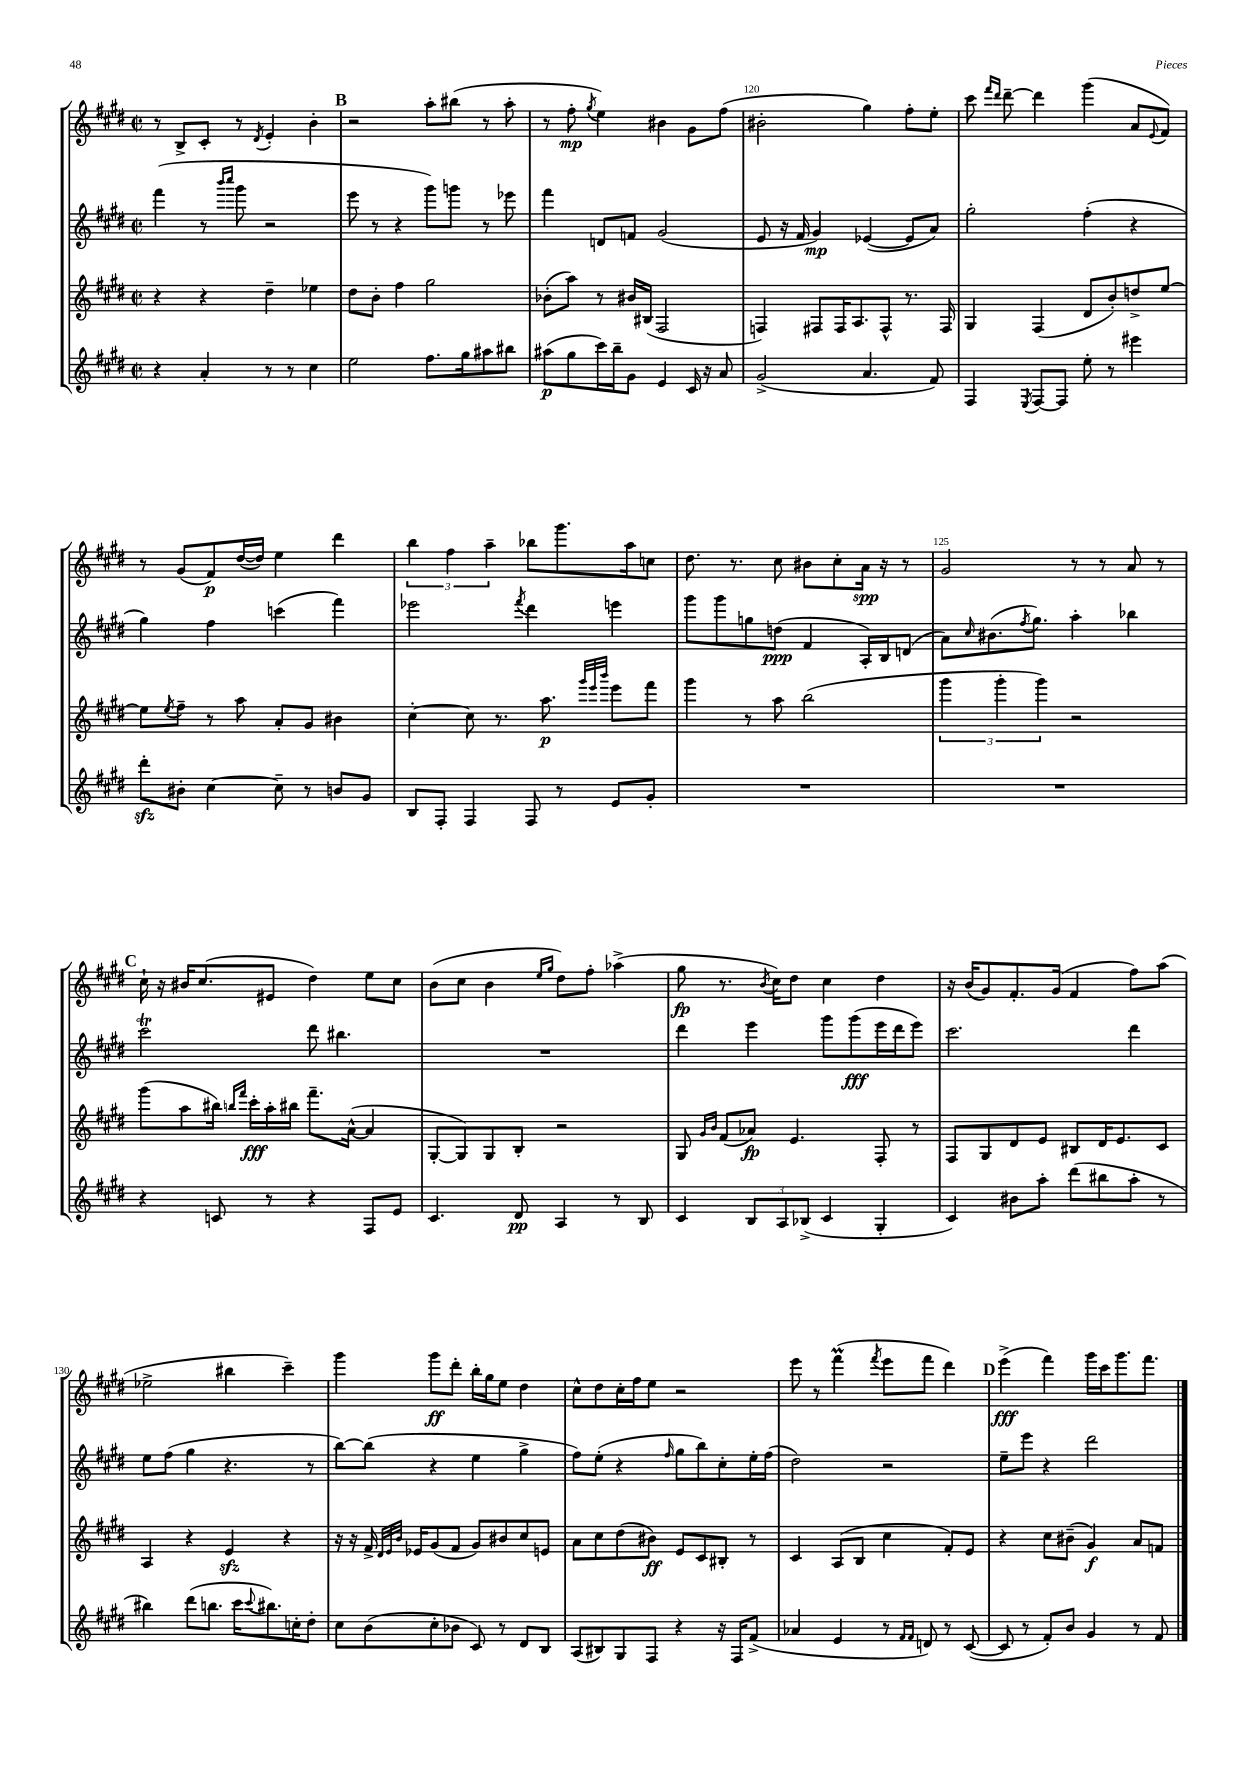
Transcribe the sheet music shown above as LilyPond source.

<<
\new StaffGroup <<
\new Staff = "s0" {
    \clef treble \key e \major \defaultTimeSignature \time 2/2
    r8 b8-> cis'8-. r8 \acciaccatura { dis'8 } e'4-. b'4-. |
    \mark \markup { \bold "B" } r2 a''8-. bis''8( r8 a''8-. |
    r8 fis''8-.\mp \acciaccatura { gis''8 } e''4) bis'4 gis'8 fis''8( |
    bis'2-. gis''4) fis''8-. e''8-. |
    cis'''8 \grace { fis'''16 dis'''16 } dis'''8~-- dis'''4 gis'''4( a'8 \appoggiatura { e'8 } fis'8) |
    r8 gis'8( fis'8\p) dis''16~( dis''16) e''4 dis'''4 |
    \tuplet 3/2 { b''4 fis''4 a''4-- } bes''8 gis'''8. a''16 c''8 |
    dis''8. r8. cis''8 bis'8 cis''8-. a'16\spp r16 r8 |
    gis'2 r8 r8 a'8 r8 |
    \mark \markup { \bold "C" } cis''16-! r16 bis'16 cis''8.( eis'8 dis''4) e''8 cis''8 |
    b'8( cis''8 b'4 \grace { e''16 gis''16 } dis''8) fis''8-. aes''4->( |
    gis''8\fp r8. \acciaccatura { b'8 } cis''16) dis''8 cis''4 dis''4 |
    r16 b'16( gis'8) fis'8.-. gis'16( fis'4 fis''8) a''8( |
    ees''2-> bis''4 cis'''4--) |
    gis'''4 gis'''8\ff dis'''8-. b''16-. gis''16 e''8 dis''4 |
    cis''8-^ dis''8 cis''16-. fis''16 e''8 r2 |
    e'''8 r8 fis'''4\prall( \acciaccatura { fis'''8 } e'''8 fis'''8 dis'''4) |
    \mark \markup { \bold "D" } e'''4->\fff( fis'''4) gis'''16 cis'''16 gis'''8. fis'''8. \bar "|." |
}
\new Staff = "s1" {
    \clef treble \key e \major \defaultTimeSignature \time 2/2
    fis'''4( r8 \grace { b'''16 cis''''16 } gis'''8 r2 |
    \mark \markup { \bold "B" } e'''8 r8 r4 gis'''8) g'''8 r8 ees'''8 |
    fis'''4 d'8 f'8 gis'2( |
    e'8 r16 fis'16 gis'4\mp) ees'4~( ees'8 a'8) |
    gis''2-. fis''4-.( r4 |
    gis''4) fis''4 c'''4( fis'''4) |
    ees'''2 \acciaccatura { fis'''8 } dis'''4 e'''4 |
    gis'''8 gis'''8 g''8 d''8\ppp( fis'4 a16-.) b16 d'8( |
    a'8) \grace { cis''16 } bis'8.( \acciaccatura { fis''8 } gis''8.) a''4-. bes''4 |
    \mark \markup { \bold "C" } cis'''2\trill dis'''8 bis''4. |
    R1 |
    dis'''4 e'''4 gis'''8 gis'''8\fff( e'''16 dis'''16 e'''8) |
    cis'''2. dis'''4 |
    e''8 fis''8( gis''4 r4. r8 |
    b''8~) b''8( r4 e''4 gis''4-> |
    fis''8) e''8-.( r4 \grace { fis''16 } gis''8 b''8) cis''8-. e''16-. fis''16( |
    dis''2) r2 |
    \mark \markup { \bold "D" } e''8-- e'''8 r4 dis'''2 \bar "|." |
}
\new Staff = "s2" {
    \clef treble \key e \major \defaultTimeSignature \time 2/2
    r4 r4 dis''4-- ees''4 |
    \mark \markup { \bold "B" } dis''8 b'8-. fis''4 gis''2 |
    bes'8-.( a''8) r8 bis'16 bis16( fis2 |
    f4) fis8 fis16 a8. fis8-^ r8. fis16 |
    gis4 fis4( dis'8 b'8-.) d''8-> e''8~ |
    e''8 \acciaccatura { e''8 } fis''8-- r8 a''8 a'8-. gis'8 bis'4 |
    cis''4~-. cis''8 r8. a''8.\p \grace { gis'''32 e'''32 b'''32 } e'''8 fis'''8 |
    gis'''4 r8 a''8 b''2( |
    \tuplet 3/2 { gis'''4 gis'''4-. gis'''4) } r2 |
    \mark \markup { \bold "C" } gis'''8( a''8 bis''16) \grace { b''16 fis'''16 } cis'''16-.\fff a''16-. bis''16 fis'''8.-- a'16~-^( a'4 |
    gis8~-. gis8) gis8 b8-. r2 |
    gis8 \grace { gis'16 b'16 } fis'8( aes'8\fp) e'4. fis8-. r8 |
    fis8 gis8 dis'8 e'8 bis8 dis'16 e'8. cis'8 |
    a4 r4 e'4\sfz r4 |
    r16 r16 fis'16-> \grace { dis'32 e'32 b'32 } ees'16 gis'8( fis'8 gis'8) bis'8 cis''8 e'8 |
    a'8 cis''8 dis''8( bis'8\ff) e'8 cis'8 bis8-. r8 |
    cis'4 a8( b8 cis''4 fis'8-.) e'8 |
    \mark \markup { \bold "D" } r4 cis''8 bis'8--( gis'4\f) a'8 f'8 \bar "|." |
}
\new Staff = "s3" {
    \clef treble \key e \major \defaultTimeSignature \time 2/2
    r4 a'4-. r8 r8 cis''4 |
    \mark \markup { \bold "B" } e''2 fis''8. gis''16 ais''8 bis''8 |
    ais''8\p( gis''8 cis'''16) b''16-- gis'8 e'4 cis'16 r16 a'8 |
    gis'2->( a'4. fis'8) |
    fis4 \acciaccatura { e8 } fis8~ fis8 e''8-. r8 eis'''4 |
    dis'''8-.\sfz bis'8-. cis''4~ cis''8-- r8 b'8 gis'8 |
    b8 fis8-. fis4 fis8 r8 e'8 gis'8-. |
    R1 |
    R1 |
    \mark \markup { \bold "C" } r4 c'8 r8 r4 fis8 e'8 |
    cis'4. dis'8\pp a4 r8 b8 |
    cis'4 \tuplet 3/2 { b8 a8 bes8->( } cis'4 gis4-. |
    cis'4) bis'8 a''8-. dis'''8( bis''8 a''8-. r8 |
    bis''4) dis'''8( b''8. cis'''16 \appoggiatura { cis'''8 } bis''8.) c''16-. dis''8-. |
    cis''8 b'8( cis''8-. bes'8 cis'8) r8 dis'8 b8 |
    a8( bis8) gis8 fis8 r4 r16 fis16 fis'8->( |
    aes'4 e'4 r8 \grace { fis'16 fis'16 } d'8) r8 cis'8~( |
    \mark \markup { \bold "D" } cis'8 r8 fis'8-.) b'8 gis'4 r8 fis'8 \bar "|." |
}
>>
>>
\layout { \context { \Score currentBarNumber = #117 \override BarNumber.break-visibility = ##(#f #t #t) barNumberVisibility = #(every-nth-bar-number-visible 5) } }
